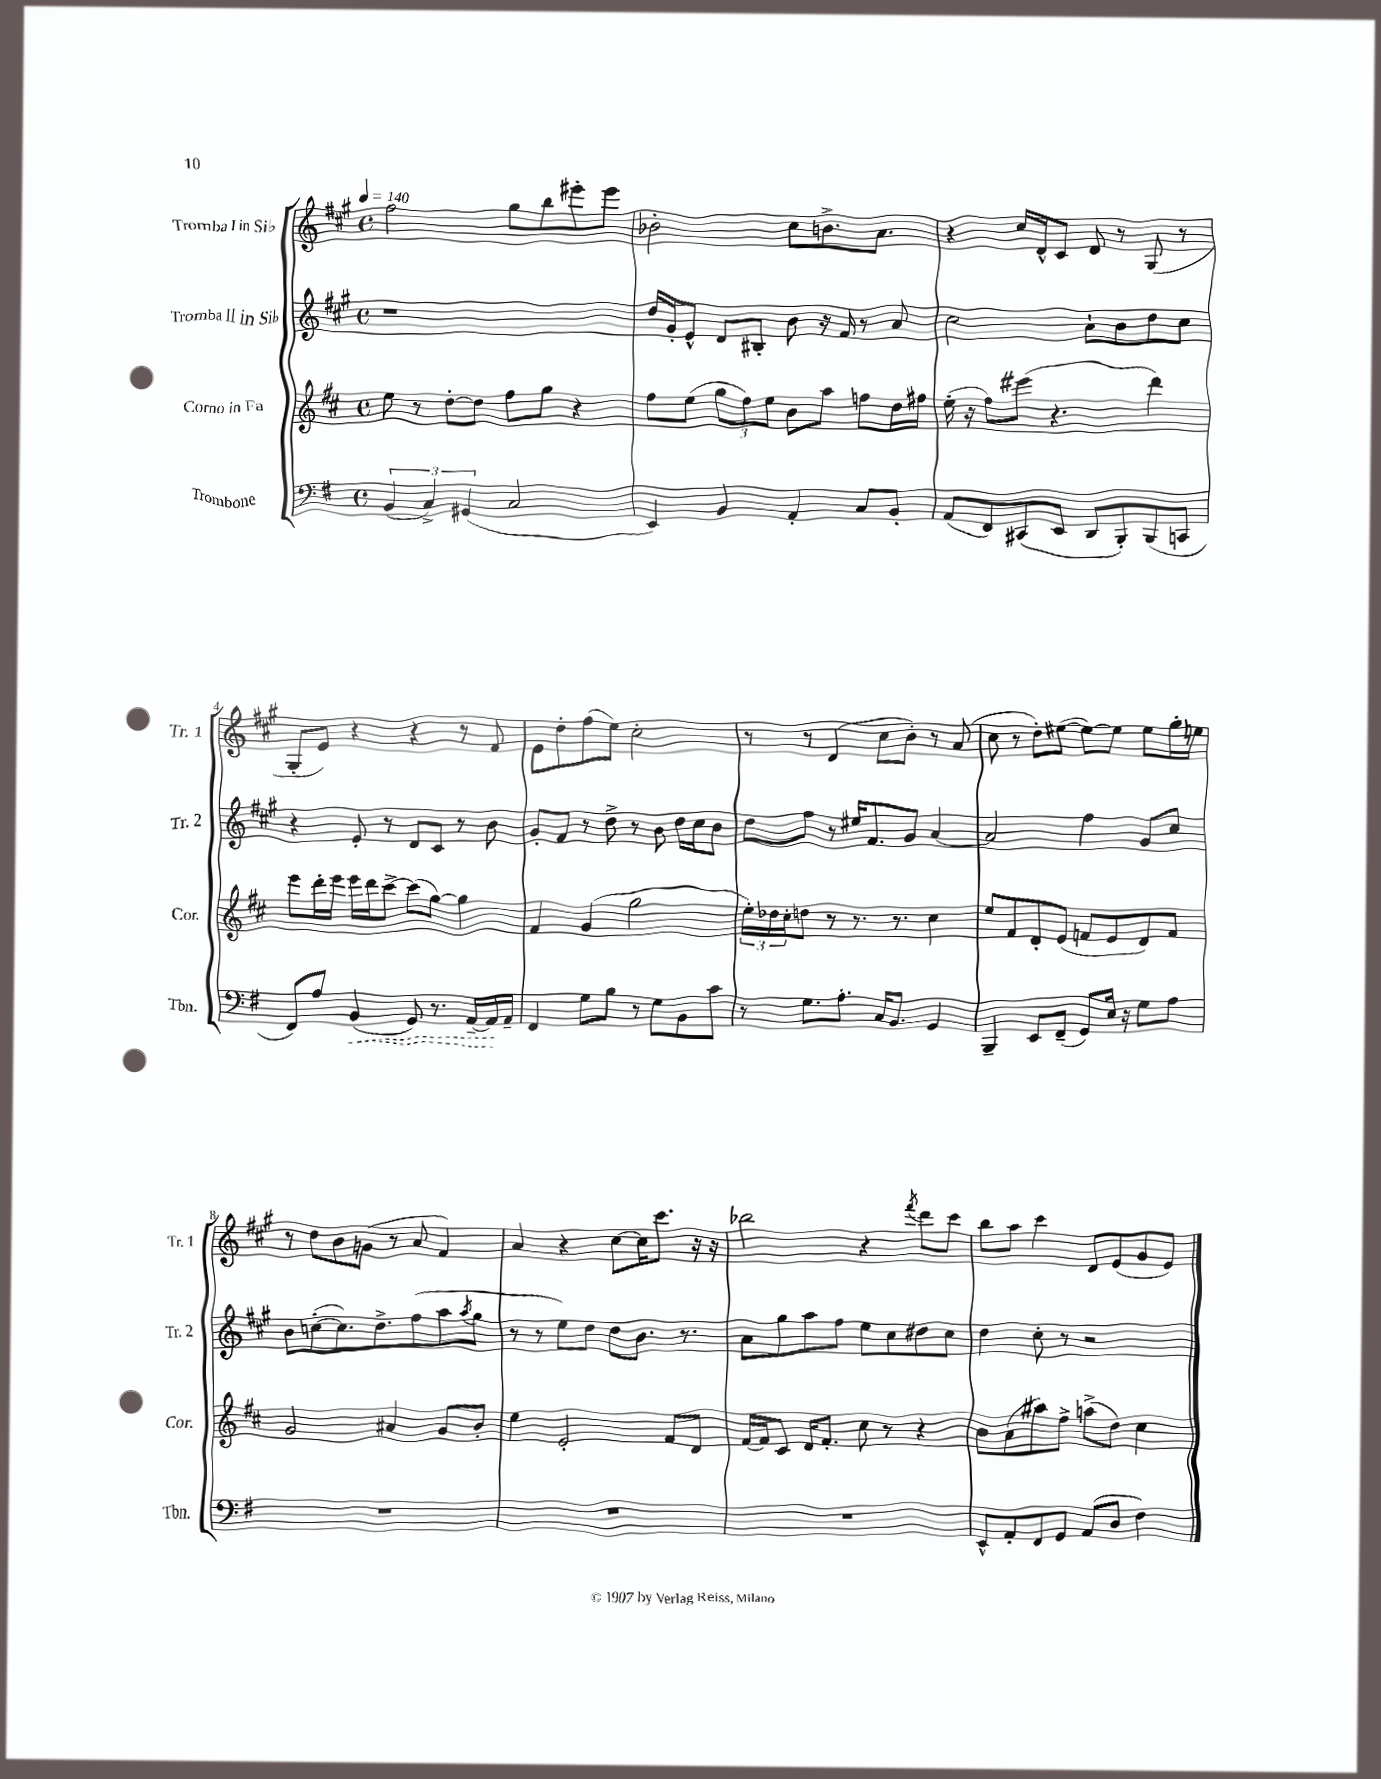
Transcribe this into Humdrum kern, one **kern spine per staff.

**kern	**dynam	**kern	**kern	**kern
*part4	*part4	*part3	*part2	*part1
*staff4	*staff4	*staff3	*staff2	*staff1
*I"Trombone	*	*I"Corno in Fa	*I"Tromba II in Si♭	*I"Tromba I in Si♭
*I'Tbn.	*	*I'Cor.	*I'Tr. 2	*I'Tr. 1
*clefF4	*	*clefG2	*clefG2	*clefG2
*k[f#]	*	*k[f#c#]	*k[f#c#g#]	*k[f#c#g#]
*M4/4	*	*M4/4	*M4/4	*M4/4
*met(c)	*	*met(c)	*met(c)	*met(c)
*MM140	*	*MM140	*MM140	*MM140
=1	=1	=1	=1	=1
(6BB/	.	8ee\	1r	2ff#\
.	.	8r	.	.
6C^/)	.	.	.	.
.	.	[8dd'\L	.	.
(6GG#X/	.	.	.	.
.	.	8dd\J]	.	.
2C/	.	8ff#\L	.	8gg#\L
.	.	8gg\J	.	8bb\
.	.	4r	.	8eee#X'\
.	.	.	.	8eee#\J
=2	=2	=2	=2	=2
4EE/)	.	8ff#\L	16dd/LL	2b-X'\
.	.	.	16g#'/J	.
.	.	(8ee\J	8e^^/J	.
4BB/	.	12gg\L	8d/L	.
.	.	12ff#\)	.	.
.	.	.	8B#X'/J	.
.	.	12ee\J	.	.
4AA'/	.	8b\L	8b\	8cc#\L
.	.	8aa\J	16r	8.bn^\
.	.	.	16f#/	.
8C/L	.	8ffn\L	8r	.
.	.	.	.	8.a\J
8BB'/J	.	16dd\L	8a/	.
.	.	16ff#X\JJ	.	.
=3	=3	=3	=3	=3
(8AA/L	.	(16ee'\	2cc#\	4r
.	.	16r	.	.
8FF#/)	.	8ff#\L)	.	.
(8CC#X/	.	(8eee#X\J	.	16cc#/LL
.	.	.	.	16d^^/J
8EE/J	.	4.r	.	8c#/J
8DD/L	.	.	8a`\L	8d/
8BBB'/)	.	.	8b\	8r
(8BBB/	.	4ddd\)	8dd\	(8G#/
8CCn/J	.	.	8cc#\J	8r
!!LO:LB:g=z
=4	=4	=4	=4	=4
8FF#/L)	.	8eee\L	4r	8G#'/L
8A/J	.	16ddd'\L	.	8e/J)
.	.	16eee\JJ	.	.
!	!LO:HP:b	!	!	!
(4BB/	<	16eee\LL	8e'/	4r
.	.	16ddd\J	.	.
.	.	[8ccc#^\J	8r	.
8GG/)	.	(8ccc#\L]	8d/L	4r
8.r	.	[8gg\J)	8c#/J	.
.	.	4gg\]	8r	8r
[16AA~/LL	.	.	.	.
16AA/]	.	.	8b\	8f#/
16AA~/JJ	[	.	.	.
=5	=5	=5	=5	=5
4FF#/	.	4f#/	8g#'/L	8e\L
.	.	.	8f#/J	8dd'\
8G\L	.	(4g/	8r	(8ff#\
8B\J	.	.	8dd^\	8ee\J)
8r	.	2gg\	8r	2cc#'\
8G\L	.	.	8b\	.
8BB\	.	.	16dd\LL	.
.	.	.	16cc#\J	.
8c\J	.	.	8b\J	.
=6	=6	=6	=6	=6
8r	.	24ee'\LL)	8dd\L	8r
.	.	24dd-X\	.	.
.	.	24cc#'\J	.	.
8.G\L	.	8ddn\J	8ff#\J	8r
.	.	8r	8r	(4d/
8.A'\J	.	.	.	.
.	.	8.r	16ee#X/KL	.
.	.	.	8.f#/	.
16C/KL	.	.	.	8cc#\L
8.BB/J	.	8.r	.	.
.	.	.	8g#/J	8b'\J)
4GG/	.	4cc#\	[4a/	8r
.	.	.	.	(8a/
=7	=7	=7	=7	=7
4BBB~/	.	8ee/L	2a/]	8cc#\
.	.	8f#/	.	8r
8EE/L	.	8d'/	.	8dd'\L)
(8FF#~/J	.	(8e/J	.	([8ee#X\J
8GG/L)	.	8fn/L	4ff#\	8ee#\L_)
16E/Jk	.	8e/	.	8ee#\J]
16r	.	.	.	.
8G\L	.	8d/)	8g#/L	8ee#\L
8A\J	.	8f/J	8cc#/J	16gg#'\L
.	.	.	.	16een\JJ
!!LO:LB:g=z
=8	=8	=8	=8	=8
1r	.	2g/	8b\L	8r
.	.	.	([8ccn'\	8dd\L
.	.	.	8.cc\])	8b\
.	.	.	.	(8gn\J
.	.	.	8.dd^\	.
.	.	4a#X/	.	8r
.	.	.	(8ff#\	8a/
.	.	8g/L	8aa\	4f#/)
.	.	.	8qaa/	.
.	.	8b'/J	8gg#\J	.
=9	=9	=9	=9	=9
1r	.	4ee\	8r	4a/
.	.	.	8r	.
.	.	2e'/	8ee\L)	4r
.	.	.	8dd\J	.
.	.	.	8dd\L	[8cc#\L
.	.	.	8.b\J	16cc#\K]
.	.	.	.	8.ccc#\J
.	.	8f#/L	.	.
.	.	.	8.r	.
.	.	8d/J	.	16r
.	.	.	.	16r
=10	=10	=10	=10	=10
1r	.	[16f#/LL	8a\L	2bb-X\
.	.	16f#/J]	.	.
.	.	8c#/J	8gg#\	.
.	.	16d/KL	8aa\	.
.	.	8.f#'/J	.	.
.	.	.	8ff#\J	.
.	.	8cc#\	8ee\L	4r
.	.	8r	8cc#\	.
.	.	.	.	8qfff#/
.	.	4r	8dd#X\	8ddd\L
.	.	.	8cc#\J	8ccc#\J
=11	=11	=11	=11	=11
8EE^^/L	.	8b\L	4dd\	8bb\L
8AA'/	.	(8a\	.	8aa\J
8FF#/	.	8aa#X\)	8cc#'\	4ccc#\
8GG/J	.	8ff#^\J	8r	.
(8AA/L	.	(8aan^\L	2r	8d/L
8D/J	.	8dd\J)	.	(8e/
4F#\)	.	4cc#\	.	8g#/
.	.	.	.	8e/J)
==	==	==	==	==
*-	*-	*-	*-	*-
